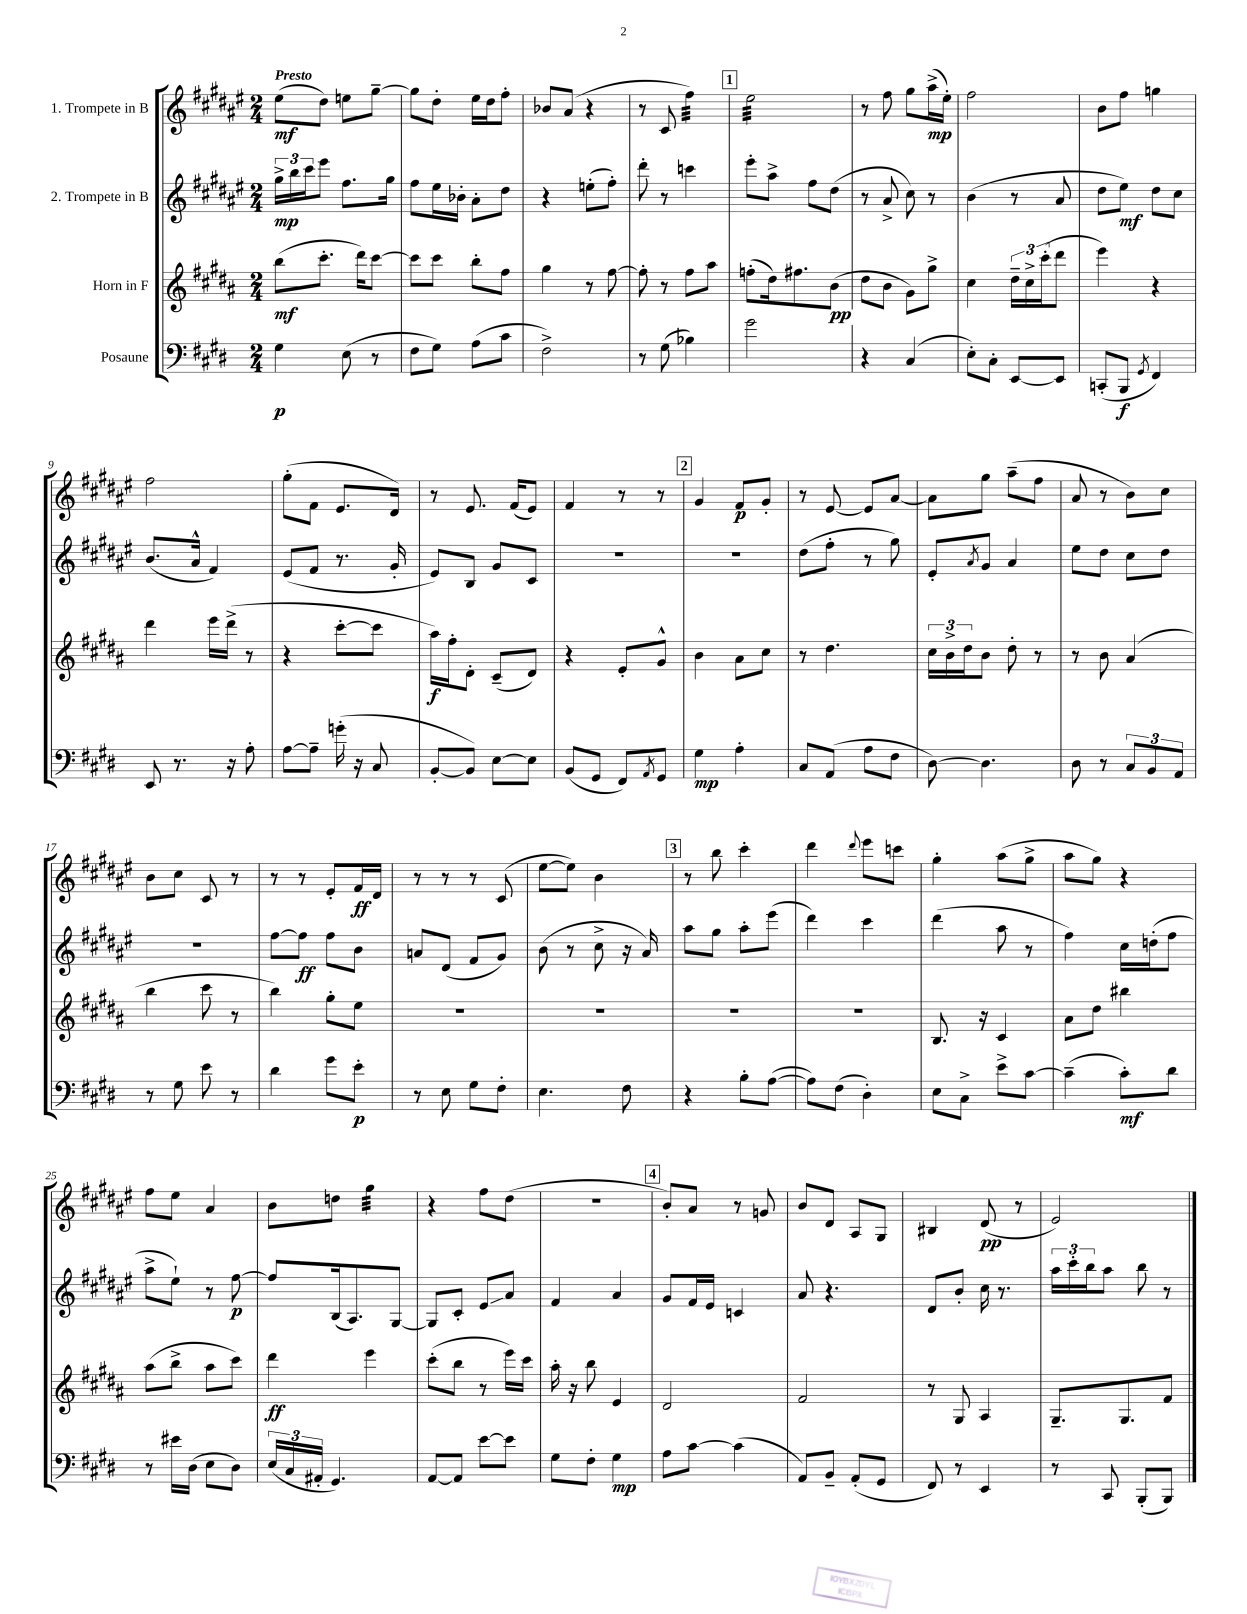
<<
\new StaffGroup <<
\new Staff = "s0" \with { instrumentName = "1. Trompete in B" } {
    \clef treble \key fis \major \numericTimeSignature \time 2/4 \tempo "Presto"
    eis''8\mf( dis''8) e''8 gis''8~-- |
    gis''8 dis''8-. eis''16 dis''16 fis''8-. |
    bes'8 ais'8( r4 |
    r8 cis'8 fis''4:32) |
    \mark \markup { \box "1" } eis''2:32 |
    r8 fis''8 gis''8 ais''16->\mp( eis''16-.) |
    fis''2 |
    b'8 fis''8 g''4 |
    fis''2 |
    gis''8-.( fis'8 eis'8. dis'16) |
    r8 eis'8. fis'16( eis'8) |
    fis'4 r8 r8 |
    \mark \markup { \box "2" } gis'4 fis'8\p gis'8-. |
    r8 eis'8~ eis'8 ais'8~ |
    ais'8 gis''8 ais''8--( fis''8 |
    ais'8 r8 b'8) cis''8 |
    b'8 cis''8 cis'8 r8 |
    r8 r8 eis'8-. fis'16\ff dis'16 |
    r8 r8 r8 cis'8( |
    eis''8~ eis''8) b'4 |
    \mark \markup { \box "3" } r8 b''8 cis'''4-. |
    dis'''4 \appoggiatura { dis'''8 } eis'''8 c'''8 |
    gis''4-. ais''8( gis''8-> |
    ais''8 gis''8) r4 |
    fis''8 eis''8 ais'4 |
    b'8 d''8 gis''4:32 |
    r4 fis''8 dis''8( |
    r2 |
    \mark \markup { \box "4" } b'8-.) ais'8 r8 g'8 |
    b'8 dis'8 ais8 gis8 |
    bis4 dis'8\pp( r8 |
    eis'2) \bar "|." |
}
\new Staff = "s1" \with { instrumentName = "2. Trompete in B" } {
    \clef treble \key fis \major \numericTimeSignature \time 2/4
    \tuplet 3/2 { gis''16->\mp b''16 cis'''16 } eis'''8 fis''8. gis''16 |
    fis''8 eis''16 bes'16-. ais'8-. dis''8 |
    r4 e''8-.( fis''8-.) |
    dis'''8-. r8 c'''4 |
    \mark \markup { \box "1" } eis'''8-. ais''8-> fis''8 dis''8( |
    r8 ais'8-> cis''8) r8 |
    b'4( r8 ais'8 |
    dis''8 eis''8\mf) dis''8 cis''8 |
    b'8.( ais'16-^ fis'4) |
    eis'8( fis'8 r8. gis'16-. |
    eis'8) b8 gis'8 cis'8 |
    R2 |
    \mark \markup { \box "2" } R2 |
    dis''8( fis''8-. r8 gis''8) |
    eis'8-. \acciaccatura { ais'8 } gis'8 ais'4 |
    eis''8 dis''8 cis''8 dis''8 |
    R2 |
    fis''8~ fis''8\ff fis''8 b'8 |
    a'8 dis'8( fis'8 gis'8) |
    b'8( r8 cis''8-> r16 ais'16) |
    \mark \markup { \box "3" } ais''8 gis''8 ais''8-. eis'''8( |
    dis'''4) cis'''4 |
    dis'''4( ais''8 r8 |
    fis''4) cis''16 d''16-.( fis''8 |
    ais''8-> eis''8-!) r8 fis''8~\p |
    fis''8 b16( ais8.) gis8~ |
    gis8 cis'8-. eis'8\glissando ais'8 |
    fis'4 ais'4 |
    \mark \markup { \box "4" } gis'8 fis'16 eis'16 c'4 |
    ais'8 r4. |
    dis'8 b'8-. cis''16 r8. |
    \tuplet 3/2 { ais''16 cis'''16-. b''16 } ais''8 b''8 r8 \bar "|." |
}
\new Staff = "s2" \with { instrumentName = "Horn in F" } {
    \clef treble \key b \major \numericTimeSignature \time 2/4
    b''8\mf( cis'''8.-. dis'''16) cis'''8~ |
    cis'''8 cis'''8 b''8-. fis''8 |
    gis''4 r8 fis''8~ |
    fis''8-. r8 fis''8 ais''8 |
    \mark \markup { \box "1" } f''8-.( dis''16) fis''8. b'8\pp( |
    dis''8 b'8 gis'8) gis''8-> |
    cis''4 \tuplet 3/2 { dis''16-- cis''16-> cis'''16-.( } dis'''8 |
    e'''4) r4 |
    dis'''4 e'''16 dis'''16->( r8 |
    r4 cis'''8~-. cis'''8 |
    ais''16\f) fis''16-. dis'8-. cis'8--( dis'8) |
    r4 e'8-. gis'8-^ |
    \mark \markup { \box "2" } b'4 ais'8 cis''8 |
    r8 dis''4. |
    \tuplet 3/2 { cis''16 b'16-> dis''16 } b'8 dis''8-. r8 |
    r8 b'8 ais'4( |
    b''4 cis'''8 r8 |
    b''4) gis''8-. e''8 |
    R2 |
    R2 |
    \mark \markup { \box "3" } R2 |
    R2 |
    b8. r16 cis'4 |
    ais'8 dis''8 bis''4 |
    ais''8( b''8-> ais''8 cis'''8) |
    dis'''4\ff e'''4 |
    cis'''8-.( b''8 r8 e'''16) cis'''16 |
    ais''16-. r16 b''8 e'4 |
    \mark \markup { \box "4" } dis'2 |
    fis'2 |
    r8 gis8 ais4 |
    gis8.-- gis8. fis'8 \bar "|." |
}
\new Staff = "s3" \with { instrumentName = "Posaune" } {
    \clef bass \key e \major \numericTimeSignature \time 2/4
    gis4\p e8( r8 |
    fis8 gis8) a8( cis'8 |
    fis2->) |
    r8 gis8( bes4) |
    \mark \markup { \box "1" } gis'2 |
    r4 cis4( |
    e8-.) cis8-. e,8~ e,8 |
    c,8-.( b,,8\f \acciaccatura { gis,8 } fis,4) |
    e,8 r8. r16 a8-. |
    a8~ a8-- g'16-.( r16 cis8 |
    b,8~-. b,8) e8~ e8 |
    b,8( gis,8 fis,8) \acciaccatura { a,8 } gis,8 |
    \mark \markup { \box "2" } gis4\mp a4-. |
    cis8 a,8( a8 fis8 |
    dis8~) dis4. |
    dis8 r8 \tuplet 3/2 { cis8 b,8 a,8 } |
    r8 gis8 e'8 r8 |
    dis'4 gis'8 e'8-.\p |
    r8 e8 gis8 fis8-. |
    e4. fis8 |
    \mark \markup { \box "3" } r4 b8-. a8~( |
    a8) fis8( dis4-.) |
    e8 cis8-> e'8-> cis'8~ |
    cis'4--( cis'8-.\mf) dis'8 |
    r8 eis'16 dis16( e8 dis8) |
    \tuplet 3/2 { e16( cis16 ais,16-. } gis,4.) |
    a,8~ a,8 e'8~ e'8 |
    gis8 fis8-. gis4\mp |
    \mark \markup { \box "4" } a8 cis'8~ cis'4( |
    a,8) b,8-- a,8-.( gis,8 |
    fis,8) r8 e,4 |
    r8 cis,8 b,,8-.( b,,8) \bar "|." |
}
>>
>>
